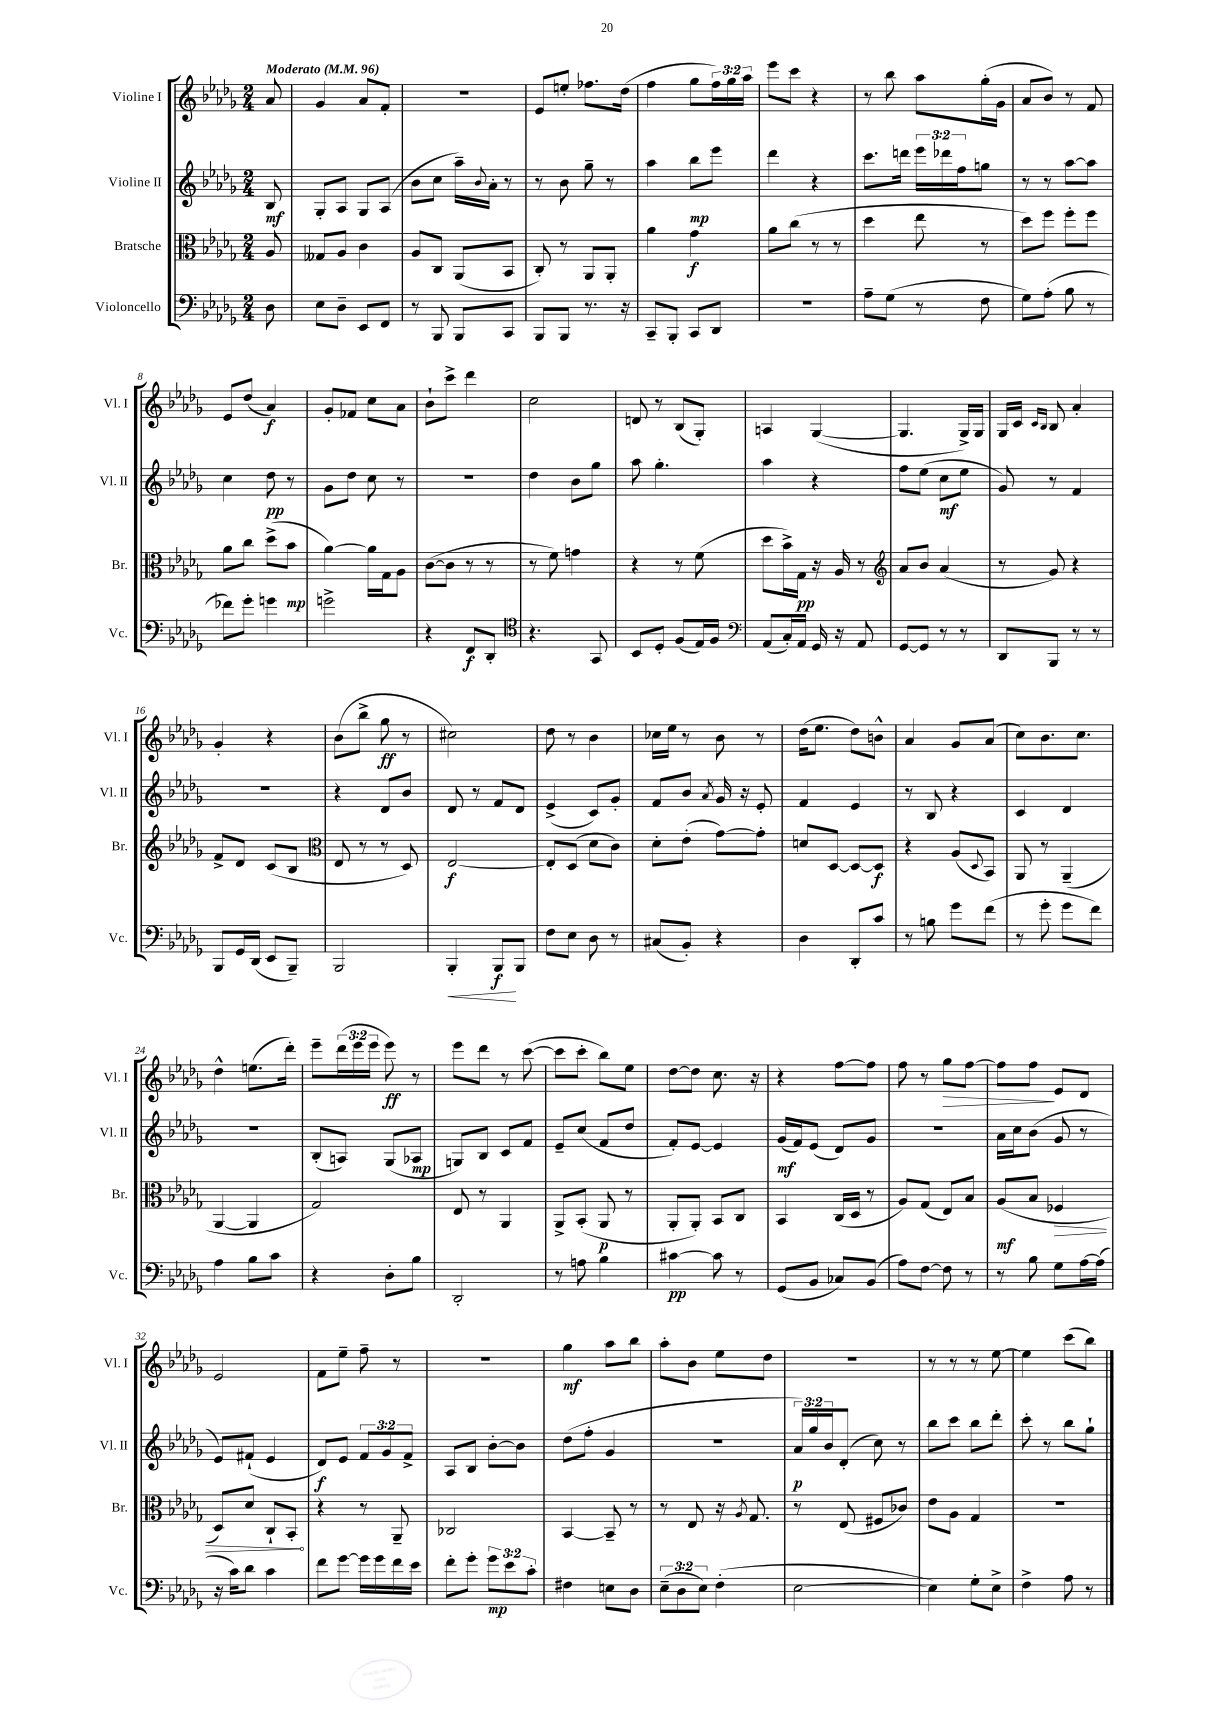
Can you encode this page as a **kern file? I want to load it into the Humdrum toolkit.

**kern	**kern	**kern	**kern
*staff4	*staff3	*staff2	*staff1
*clefF4	*clefC3	*clefG2	*clefG2
*k[b-e-a-d-g-]	*k[b-e-a-d-g-]	*k[b-e-a-d-g-]	*k[b-e-a-d-g-]
*M2/4	*M2/4	*M2/4	*M2/4
*MM96	*MM96	*MM96	*MM96
8D-	8A-	8B-	8a-
=	=	=	=
8E-	8G--	8G-'	4g-
8D-~	8A-	8A-	.
8EE-	4c	8G-	8a-
8FF	.	(8A-	8f'
=	=	=	=
8r	8A-	8b-	2r
8BBB-	8C	8cc	.
8BBB-	(8AA-	16aa-~)	.
.	.	8qqb-	.
.	.	16a-'	.
8CC	8BB-	8r	.
=	=	=	=
8BBB-	8C')	8r	8e-
8BBB-	8r	8b-	8ee'
8.r	8AA-	8gg-~	8.ff-
.	8AA-'	8r	.
16r	.	.	(16dd-
=	=	=	=
8CC~	4a-	4aa-	4ff
8BBB-'	.	.	.
8CC	4g-	8bb-	8gg-
8DD-	.	8eee-	24ff)
.	.	.	24gg-
.	.	.	24aa-
=	=	=	=
2r	8a-	4ddd-	8eee-
.	(8cc	.	8ccc
.	8r	4r	4r
.	8r	.	.
=	=	=	=
8A-~	4dd-	8.ccc	8r
(8G-	.	.	8bb-
.	.	16ddd	.
8r	8ee-	24eee-	8aa-
.	.	24ddd-	.
.	.	24ff	.
8F	8r	8gg	(16gg-'
.	.	.	16g-
=	=	=	=
8G-)	8dd-)	8r	8a-
(8A-'	8ff	8r	8b-)
8B-	8ff'	[8aa-	8r
8r	8ff	8aa-]	8f
=	=	=	=
8f-)	8a-	4cc	8e-
8g-'	8cc	.	(8dd-
4g	(8dd-^	8dd-	4a-)
.	8b-	8r	.
=	=	=	=
2g^	[4a-)	8g-	8g-'
.	.	8dd-	8f-
.	16a-]	8cc	8cc
.	16G-	.	.
.	8A-	8r	8a-
=	=	=	=
4r	([8c	2r	8b-`
.	8c]	.	8ccc^
8FF	8r	.	4ddd-
8DD-'	8r	.	.
=	=	=	=
*clefC4	*	*	*
4.r	8r	4dd-	2cc
.	8f)	.	.
.	4g	8b-	.
8GG-	.	8gg-	.
=	=	=	=
8BB-	4r	8aa-	8d
8D-'	.	4.gg-'	8r
(8F	8r	.	(8B-
16E-)	(8f	.	8G-')
16F	.	.	.
=	=	=	=
*clefF4	*	*	*
(8AA-	8dd-	4aa-	4A
16C')	16b-^)	.	.
16AA-	16G-	.	.
16GG-	16r	4r	([4G-
16r	16A-	.	.
8AA-	8r	.	.
=	=	=	=
*	*clefG2	*	*
[8GG-	8a-	8ff	4.G-]
8GG-]	8b-	(8ee-	.
8r	(4a-	8cc	.
8r	.	8ee-	16G-^)
.	.	.	16G-
=	=	=	=
8DD-	8r	8g-)	16G-
.	.	.	16c
.	.	.	16qqc
.	.	.	16qqB-
8BBB-	8g-)	8r	8B-
8r	4r	4f	4a-'
8r	.	.	.
=	=	=	=
8BBB-	8f^	2r	4g-'
16GG-	8d-	.	.
(16DD-	.	.	.
8EE-	(8c	.	4r
8BBB-~)	8B-	.	.
=	=	=	=
*	*clefC3	*	*
2BBB-	8E-	4r	(8b-
.	8r	.	8bb-^
.	8r	8d-	8gg-
.	8D-)	8b-	8r
=	=	=	=
4BBB-'	[2E-	8d-	2cc#)
.	.	8r	.
8BBB-	.	8f	.
8BBB-	.	8d-	.
=	=	=	=
8F	8E-']	(4e-^	8dd-
8E-	(8D-	.	8r
8D-	8d-	8c)	4b-
8r	8c)	8g-'	.
=	=	=	=
(8C#	8d-'	8f	16cc-
.	.	.	16ee-
8BB-')	(8e-'	8b-	8r
.	.	8qa-	.
4r	[8g-)	16g-	8b-
.	.	16r	.
.	8g-']	8e-'	8r
=	=	=	=
4D-	8d	4f	(16dd-
.	.	.	8.ee-
.	[8D-	.	.
8DD-'	8D-_	4e-	8dd-)
8c	8D-]	.	8b^^
=	=	=	=
8r	4r	8r	4a-
8B	.	8B-	.
8g-	(8A-	4r	8g-
.	8qqD-	.	.
(8f	8BB-)	.	(8a-
=	=	=	=
8r	8AA-	4c	8cc)
8g-'	8r	.	8.b-
8g-	(4AA-~	4d-	.
.	.	.	8.cc
8f)	.	.	.
=	=	=	=
4A-	[4AA-	2r	4dd-^^
8B-	4AA-]	.	(8.ee
8c	.	.	.
.	.	.	16ddd-')
=	=	=	=
4r	2G-)	(8B-'	8eee-~
.	.	8A)	(24ddd-
.	.	.	24eee-
.	.	.	24eee-
8D-'	.	(8G-	8eee-)
8B-	.	8A-	8r
=	=	=	=
2DD-'	8E-	8G)	8eee-
.	8r	8B-	8ddd-
.	4AA-	8c	8r
.	.	8f	([8ccc
=	=	=	=
8r	8AA-^	8e-~	8ccc]
8A	(8BB-'	(8cc	8ccc'
4B-	8AA-	8f	8bb-)
.	8r	8dd-	8ee-
=	=	=	=
[4c#	8AA-'	8f')	[8dd-
.	8AA-')	[8e-	8dd-]
8c#]	8BB-	4e-]	8.cc
8r	8C	.	.
.	.	.	16r
=	=	=	=
(8GG-	4BB-	(16g-	4r
.	.	16f)	.
8BB-	.	(8e-	.
8C-)	(16C	8d-)	[8ff
.	16D-	.	.
(8BB-	8r	8g-	8ff]
=	=	=	=
8A-)	8A-)	2r	8ff
[8F	(8G-	.	8r
8F]	8E-)	.	8gg-
8r	8B-	.	[8ff
=	=	=	=
8r	(8A-	16a-	8ff]
.	.	16cc	.
8B-	8B-	(8b-	8ff
8G-	4F-	8g-	8e-
[16A-	.	8r	8d-
(16A-]	.	.	.
=	=	=	=
16r	8D-)	8e-)	2e-
16c)	.	.	.
8d-	8d-	(8f#`	.
4c	8C`	4e-	.
.	8BB-'	.	.
=	=	=	=
8f	4r	8d-)	8f
[8g-	.	8e-	8ee-~
16g-]	8r	12f	8ff~
16g-	.	.	.
.	.	12g-	.
16f	8AA-~	.	8r
.	.	12f^	.
16e-	.	.	.
=	=	=	=
8f'	2C-	8A-	2r
8g-'	.	8B-	.
12g-	.	[8b-'	.
12e-	.	.	.
.	.	8b-]	.
12c'	.	.	.
=	=	=	=
4F#	[4BB-	(8dd-	4gg-
.	.	8ff'	.
8E	8BB-~]	4g-	8aa-
8D-	8r	.	8bb-
=	=	=	=
(12E-~	8r	2r	8aa-'
12D-	.	.	.
.	8E-	.	8b-
12E-)	.	.	.
(4F'	16r	.	8ee-
.	8qA-	.	.
.	8.G-	.	.
.	.	.	8dd-
=	=	=	=
[2E-	8r	24a-)	2r
.	.	24gg-	.
.	.	24b-	.
.	(8E-	(8d-'	.
.	8F#	8cc)	.
.	8c-)	8r	.
=	=	=	=
4E-])	8e-	8bb-	8r
.	8A-	8ccc	8r
8G-'	4G-	8bb-	8r
8E-^	.	8ddd-'	[8ee-
=	=	=	=
4F^	2r	8ccc'	4ee-]
.	.	8r	.
8A-	.	8bb-	(8ccc
8r	.	8gg-`	8bb-)
==	==	==	==
*-	*-	*-	*-
